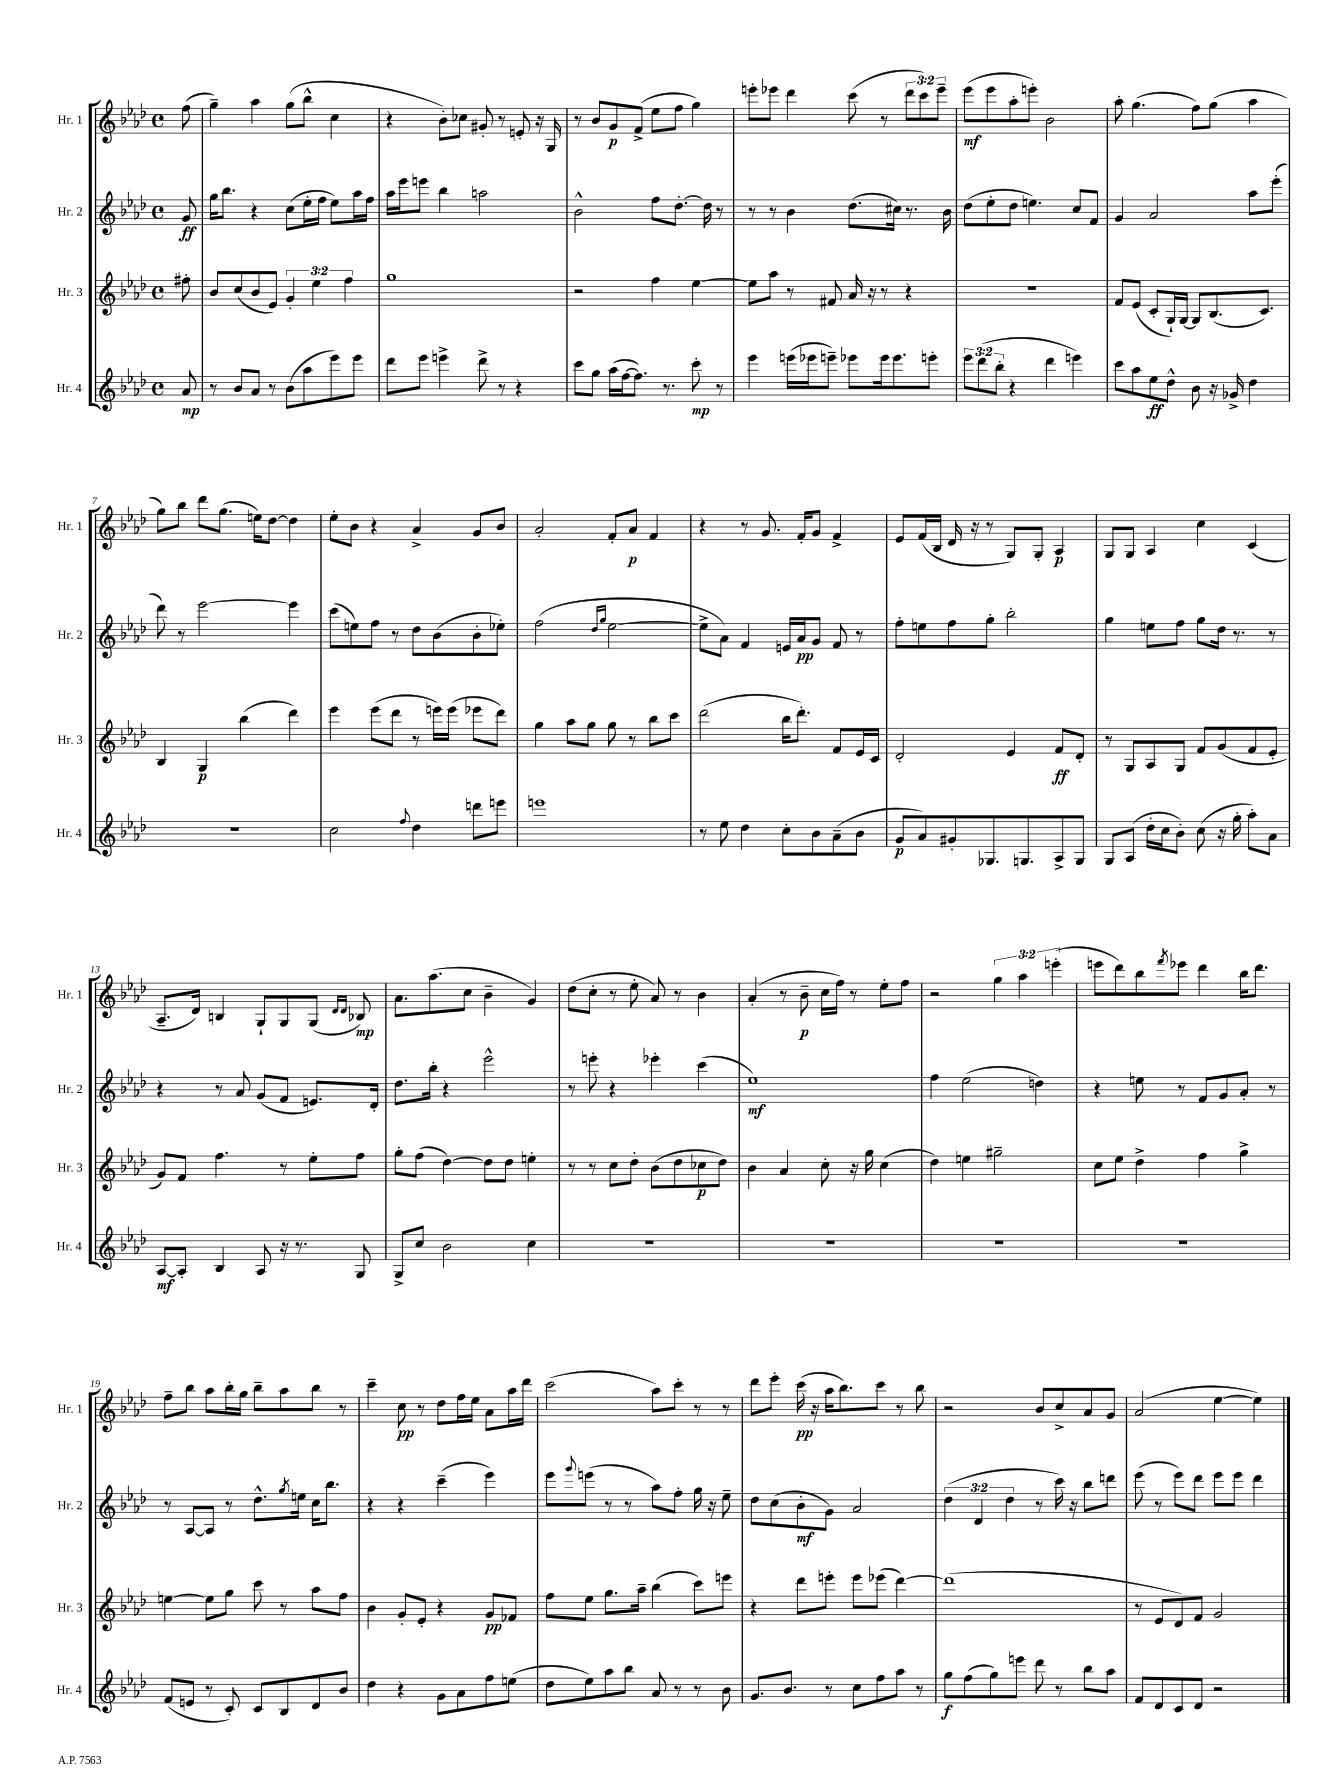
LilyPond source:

<<
\new StaffGroup <<
\new Staff = "s0" \with { instrumentName = "Hr. 1" shortInstrumentName = "Hr. 1" } {
    \clef treble \key aes \major \defaultTimeSignature \time 4/4 \override Staff.TupletNumber.text = #tuplet-number::calc-fraction-text \partial 8
    f''8( |
    g''4--) aes''4 g''8( bes''8-^ c''4 |
    r4 bes'8-.) ces''8 gis'8-. r8 e'8-. r16 g16 |
    r8 bes'8 g'8\p f'8->( ees''8 f''8 g''4) |
    e'''8-. ees'''8 des'''4 c'''8( r8 \tuplet 3/2 { des'''8 c'''8) ees'''8-- } |
    ees'''8\mf( ees'''8 aes''8-. e'''8-.) bes'2 |
    aes''8-. g''4.( f''8) g''8( aes''4 |
    g''8) bes''8 des'''8 g''8.( e''16) des''8~ des''4 |
    ees''8-. bes'8 r4 aes'4-> g'8 bes'8 |
    aes'2-. f'8-. aes'8\p f'4 |
    r4 r8 g'8. f'16-. g'8 f'4-> |
    ees'8 f'16( bes16 des'16 r16 r8 g8) g8-. aes4\p |
    g8 g8 aes4 c''4 c'4( |
    aes8.-- des'16) b4 g8-! g8 g8( \grace { des'16 des'16 } bes8\mp) |
    aes'8. aes''8.( c''8 bes'4-- g'4) |
    des''8( c''8-. r8 ees''8-. aes'8) r8 bes'4 |
    aes'4-.( r8 bes'8--\p c''16 f''16) r8 ees''8-. f''8 |
    r2 \tuplet 3/2 { g''4 aes''4 e'''4-.( } |
    e'''8 des'''8) bes''8 \acciaccatura { f'''8 } ees'''8 des'''4 bes''16 des'''8. |
    f''8-- bes''8 aes''8 bes''16-. g''16 bes''8-- aes''8 bes''8 r8 |
    c'''4-- c''8\pp r8 des''8 f''16 ees''16 aes'8 aes''16 des'''16 |
    c'''2( aes''8) c'''8-. r8 r8 |
    des'''8 ees'''8-. c'''16\pp( r16 aes''16 bes''8.) c'''8 r8 bes''8 |
    r2 bes'8 c''8-> aes'8 g'8 |
    aes'2( ees''4~ ees''4) \bar "|." |
}
\new Staff = "s1" \with { instrumentName = "Hr. 2" shortInstrumentName = "Hr. 2" } {
    \clef treble \key aes \major \defaultTimeSignature \time 4/4 \override Staff.TupletNumber.text = #tuplet-number::calc-fraction-text \partial 8
    g'8\ff |
    g''16 bes''8. r4 c''8( ees''16-. f''16 ees''8) aes''16 f''16 |
    aes''16 ees'''16 e'''8 bes''4 a''2 |
    bes'2-^ f''8 des''8.~-. des''16 r8 |
    r8 r8 bes'4 des''8.( cis''16) r8. bes'16 |
    des''8( ees''8-. des''8 e''4.) c''8 f'8 |
    g'4 aes'2 aes''8 ees'''8-.( |
    des'''8) r8 ees'''2~ ees'''4 |
    c'''8( e''8) f''8 r8 des''8 bes'8( bes'8-. ees''8-.) |
    f''2( \grace { des''16 g''16 } ees''2~ |
    ees''8-> aes'8) f'4 e'16 aes'16\pp g'8 f'8 r8 |
    f''8-. e''8 f''8 g''8-. bes''2-. |
    g''4 e''8 f''8 g''8 des''16 r8. r8 |
    r4 r8 aes'8 g'8( f'8 e'8.) des'16-. |
    des''8. bes''16-. r4 ees'''2-^ |
    r8 e'''8-. r4 ees'''4-. c'''4( |
    ees''1\mf) |
    f''4 ees''2( d''4) |
    r4 e''8 r8 f'8 g'8 aes'8-. r8 |
    r8 aes8~ aes8 r8 des''8.-^ \acciaccatura { g''8 } e''16 c''16 bes''8. |
    r4 r4 c'''4--( ees'''4) |
    ees'''8 \appoggiatura { g'''8 } e'''8( r8 r8 aes''8) f''8-. g''16 r16 ees''8-- |
    des''8 c''8( bes'8-.\mf g'8) aes'2 |
    \tuplet 3/2 { des''4( des'4 des''4 } r8 c'''16) r16 bes''8 d'''8 |
    ees'''8( r8 ees'''8) des'''8 ees'''8 ees'''8 des'''4 \bar "|." |
}
\new Staff = "s2" \with { instrumentName = "Hr. 3" shortInstrumentName = "Hr. 3" } {
    \clef treble \key aes \major \defaultTimeSignature \time 4/4 \override Staff.TupletNumber.text = #tuplet-number::calc-fraction-text \partial 8
    fis''8-. |
    bes'8 c''8( bes'8 ees'8) \tuplet 3/2 { g'4-. ees''4 f''4 } |
    g''1 |
    r2 f''4 ees''4~ |
    ees''8 aes''8 r8 fis'8 aes'16 r16 r8 r4 |
    R1 |
    f'8 ees'8( c'8-. g16-!) g16~ g8 bes8.( c'8.) |
    bes4 g4\p bes''4( des'''4) |
    ees'''4 ees'''8( des'''8 r8 e'''16) e'''16( ees'''8 des'''8) |
    g''4 aes''8 g''8 g''8 r8 bes''8 c'''8 |
    des'''2( bes''16 des'''8.-.) f'8 ees'16 c'16 |
    des'2-. ees'4 f'8\ff des'8-. |
    r8 g8 aes8 g8 f'8 g'8( f'8 ees'8-. |
    g'8) f'8 f''4. r8 ees''8-. f''8 |
    g''8-. f''8( des''4~) des''8 des''8 e''4-. |
    r8 r8 c''8 des''8-. bes'8( des''8 ces''8\p des''8) |
    bes'4 aes'4 c''8-. r16 g''16 c''4( |
    des''4) e''4 gis''2-- |
    c''8 ees''8 des''4-> f''4 g''4-> |
    e''4~ e''8 g''8 c'''8 r8 aes''8 f''8 |
    bes'4 g'8-. ees'8-. r4 g'8\pp fes'8 |
    f''8 ees''8 g''8. aes''16-- bes''4( c'''8) e'''8 |
    r4 des'''8 e'''8-. e'''8 ees'''8( des'''4~) |
    des'''1( |
    r8 ees'8 des'8) f'8 g'2 \bar "|." |
}
\new Staff = "s3" \with { instrumentName = "Hr. 4" shortInstrumentName = "Hr. 4" } {
    \clef treble \key aes \major \defaultTimeSignature \time 4/4 \override Staff.TupletNumber.text = #tuplet-number::calc-fraction-text \partial 8
    aes'8\mp |
    r8 bes'8 aes'8 r8 bes'8( aes''8 ees'''8) ees'''8 |
    des'''8 ees'''8 e'''4-> des'''8-> r8 r4 |
    c'''8 g''8 aes''16( f''16~ f''8.) r8. c'''8-.\mp r8 |
    ees'''4 e'''16( ees'''16 e'''8--) ees'''8 ees'''16 ees'''8. e'''8-. |
    \tuplet 3/2 { ees'''8 des'''8( bes''8-. } r4 des'''4 e'''4) |
    c'''8 aes''8 ees''8\ff des''8-^ bes'8 r16 ges'16-> des''4 |
    R1 |
    c''2 \appoggiatura { f''8 } des''4 d'''8 e'''8 |
    e'''1 |
    r8 ees''8 des''4 c''8-. bes'8 aes'8--( bes'8 |
    g'8\p aes'8) gis'8-. ges8. g8. aes8-> g8 |
    g8 aes8( des''16-. c''16 bes'8-.) c''8( r16 g''16-. aes''8-.) aes'8 |
    aes8~\mf aes8-. bes4 aes8 r16 r8. g8 |
    g8-> c''8 bes'2 c''4 |
    R1 |
    R1 |
    R1 |
    R1 |
    f'8( e'8 r8 c'8-.) c'8 bes8 des'8 bes'8 |
    des''4 r4 g'8 aes'8 f''8 e''8( |
    des''8 ees''8) aes''8 bes''8 aes'8 r8 r8 bes'8 |
    g'8. bes'8. r8 c''8 f''8 aes''8 r8 |
    g''8\f f''8( g''8) e'''8 des'''8 r8 bes''8 aes''8 |
    f'8 des'8 c'8 des'8 r2 \bar "|." |
}
>>
>>
